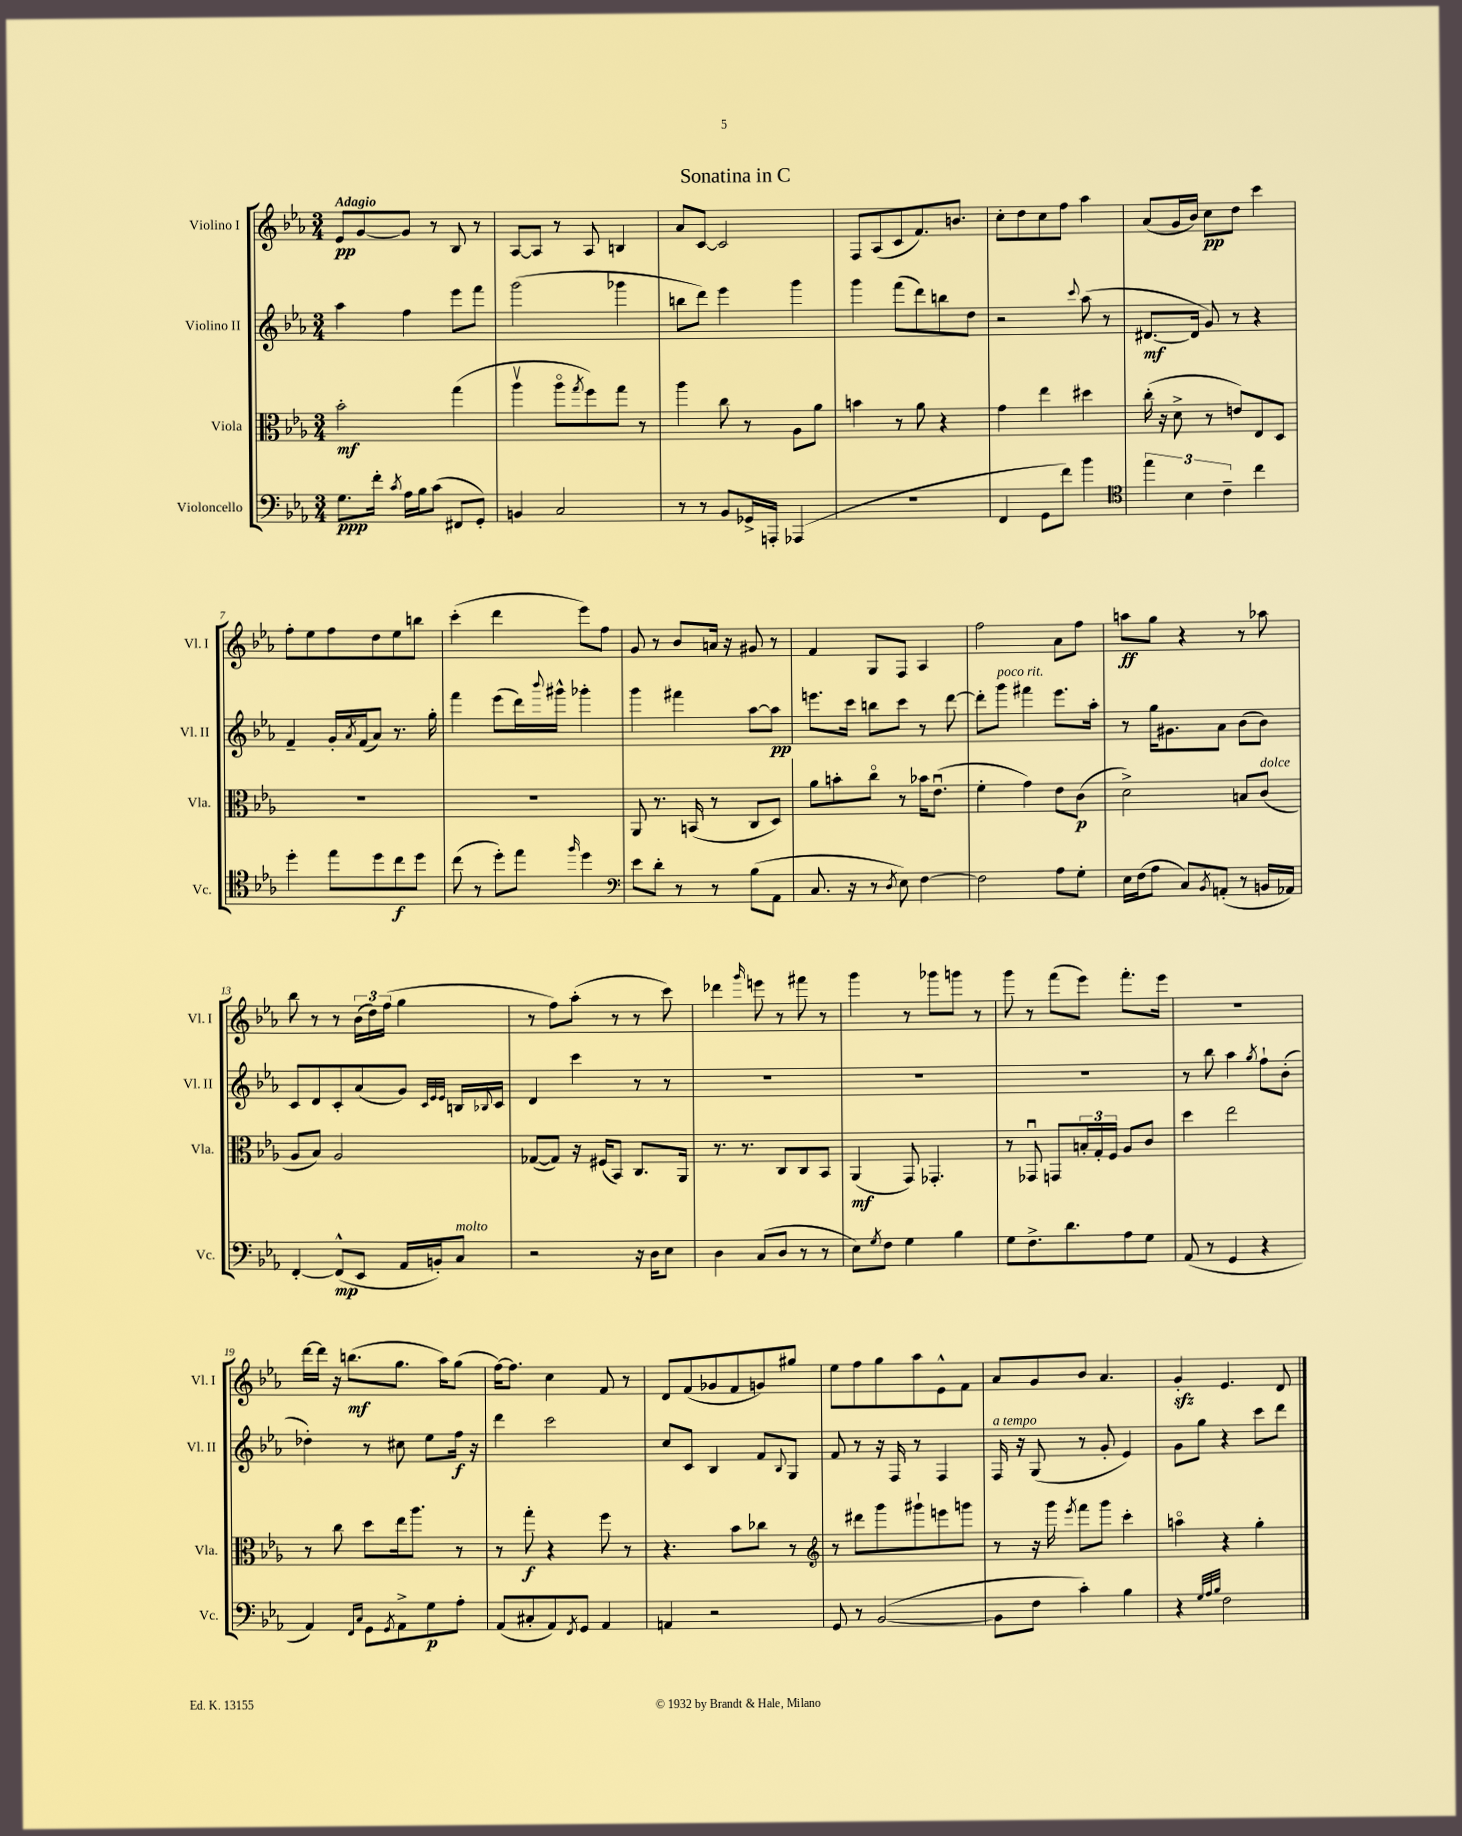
\header { title = "Sonatina in C" }
<<
\new StaffGroup <<
\new Staff = "s0" \with { instrumentName = "Violino I" shortInstrumentName = "Vl. I" } {
    \clef treble \key ees \major \numericTimeSignature \time 3/4 \tempo "Adagio"
    ees'8\pp g'8~ g'8 r8 bes8 r8 |
    aes8~ aes8 r8 aes8 b4 |
    aes'8 c'8~ c'2 |
    f8 aes8( c'8 f'8.) b'8. |
    c''8-. d''8 c''8 f''8 aes''4 |
    aes'8( g'16 bes'16) c''8\pp d''8 c'''4 |
    f''8-. ees''8 f''8 d''8 ees''8 b''8 |
    c'''4-.( d'''4 ees'''8) f''8 |
    g'8 r8 bes'8 a'16 r16 gis'8 r8 |
    f'4 g8 f8 aes4 |
    f''2 aes'8 f''8 |
    a''8\ff g''8 r4 r8 aes''8 |
    bes''8 r8 r8 \tuplet 3/2 { bes'16( d''16) f''16( } g''4 |
    r8 f''8) aes''8-.( r8 r8 c'''8) |
    des'''4 \grace { g'''16 } e'''8 r8 fis'''8 r8 |
    g'''4 r8 ges'''8 g'''8 r8 |
    g'''8 r8 f'''8( ees'''8) f'''8.-. ees'''16 |
    R2. |
    d'''16~ d'''16 r16 b''8.\mf( g''8. aes''16) g''8( |
    f''16~) f''8. c''4 f'8 r8 |
    d'8 f'8( ges'8 f'8 g'8) gis''8 |
    ees''8 f''8 g''8 aes''8 ees'8-^ f'8 |
    aes'8 g'8 bes'8 aes'4. |
    g'4-.\sfz ees'4. d'8 \bar "|." |
}
\new Staff = "s1" \with { instrumentName = "Violino II" shortInstrumentName = "Vl. II" } {
    \clef treble \key ees \major \numericTimeSignature \time 3/4
    aes''4 f''4 ees'''8 f'''8 |
    g'''2( ges'''4 |
    b''8 d'''8) ees'''4 g'''4 |
    g'''4 f'''8( d'''8) b''8 d''8 |
    r2 \appoggiatura { c'''8 } aes''8( r8 |
    dis'8.~\mf dis'16 g'8) r8 r4 |
    f'4-- g'16-. \acciaccatura { aes'8 } f'16( aes'8) r8. g''16-. |
    f'''4 ees'''8( d'''16) \appoggiatura { bes'''8 } gis'''16-^ ges'''4-. |
    g'''4 fis'''4 aes''8~ aes''8\pp |
    e'''8. c'''16 b''8 c'''8 r8 d'''8~ |
    d'''8-. g'''8^\markup { \italic "poco rit." } fis'''4 ees'''8. aes''16-. |
    r8 g''16 gis'8. aes'8 bes'8( bes'8) |
    c'8 d'8 c'8-. aes'8( g'8) \grace { c'32 ees'32 ees'32 } b16 \appoggiatura { bes8 } c'16 |
    d'4 c'''4 r8 r8 |
    R2. |
    R2. |
    R2. |
    r8 bes''8 aes''4 \acciaccatura { g''8 } f''8-! bes'8-.( |
    des''4-.) r8 cis''8 ees''8 f''16\f r16 |
    d'''4 c'''2 |
    c''8 c'8 bes4 f'8 \appoggiatura { bes8 } g8 |
    f'8 r8 r16 f16 r8 f4 |
    f16^\markup { \italic "a tempo" } r16 g8( r8 g'8-. ees'4) |
    g'8 g''8 r4 c'''8 d'''8 \bar "|." |
}
\new Staff = "s2" \with { instrumentName = "Viola" shortInstrumentName = "Vla." } {
    \clef alto \key ees \major \numericTimeSignature \time 3/4
    bes'2-.\mf g''4( |
    aes''4\upbow aes''8\flageolet \acciaccatura { g''8 } f''8) g''8 r8 |
    aes''4 c''8 r8 aes8 aes'8 |
    b'4 r8 aes'8 r4 |
    g'4 ees''4 dis''4 |
    c''16-.( r16 d'8-> r8 e'8) ees8 d8 |
    R2. |
    R2. |
    aes,8 r8. b,16( r8 c8 d8) |
    aes'8 b'8-. c''8\flageolet r8 bes'16 ees'8.\downbow( |
    f'4-. g'4) ees'8 c'8\p( |
    d'2->) b8 c'8^\markup { \italic "dolce" }( |
    aes8 bes8) aes2 |
    ges8~( ges8) r16 fis16( bes,8) c8. aes,16 |
    r8. r8. c8 c8 bes,8 |
    aes,4\mf( g,8) ges,4.-. |
    r8 ges,8\downbow g,8 \tuplet 3/2 { b16-. g16-. f16 } aes8 c'8 |
    d''4 ees''2 |
    r8 c''8 d''8 ees''16 aes''8. r8 |
    r8 g''8-.\f r4 f''8 r8 |
    r4. bes'8 ces''8 r8 |
    \clef treble r8 dis'''8 g'''8 gis'''8-! e'''8 g'''8 |
    r8 r16 g'''16 \acciaccatura { ees'''8 } f'''8 g'''8 c'''4-. |
    a''4\flageolet r4 g''4-. \bar "|." |
}
\new Staff = "s3" \with { instrumentName = "Violoncello" shortInstrumentName = "Vc." } {
    \clef bass \key ees \major \numericTimeSignature \time 3/4
    g8.\ppp f'16-. \acciaccatura { c'8 } aes16 bes16 c'8( fis,8 g,8-.) |
    b,4 c2 |
    r8 r8 bes,8 ges,16-> a,,16-. aes,,4( |
    R2. |
    f,4 g,8 f'8) bes'4 |
    \clef tenor \tuplet 3/2 { ees''4 bes4 c'4-- } c''4 |
    d''4-. ees''8 d''8 c''8\f d''8 |
    c''8( r8 d''8-.) ees''8 \grace { f''16 } d''4 |
    \clef bass ees'8 d'8-. r8 r8 bes8( aes,8 |
    c8. r16 r8 \acciaccatura { d8 } ees8) f4~ |
    f2 aes8 g8-. |
    ees16 f16( aes8 c8) \acciaccatura { bes,8 } a,8-.( r8 b,16 aes,16) |
    f,4~-. f,8-^\mp( ees,8 aes,16 b,16-.) c8^\markup { \italic "molto" } |
    r2 r16 d16 ees8 |
    d4 c8( d8 r8 r8 |
    ees8) \acciaccatura { g8 } f8 g4 bes4 |
    g8 f8.-> d'8. aes8 g8 |
    aes,8( r8 g,4 r4 |
    aes,4) \grace { f,16 c16 } g,8 \acciaccatura { g,8 } aes,8-> g8\p aes8-. |
    aes,8( cis8-. aes,8) \acciaccatura { f,8 } g,8 aes,4 |
    a,4 r2 |
    g,8 r8 bes,2~( |
    bes,8 f8 c'4-.) bes4 |
    r4 \grace { g32 aes32 bes32 } f2 \bar "|." |
}
>>
>>
